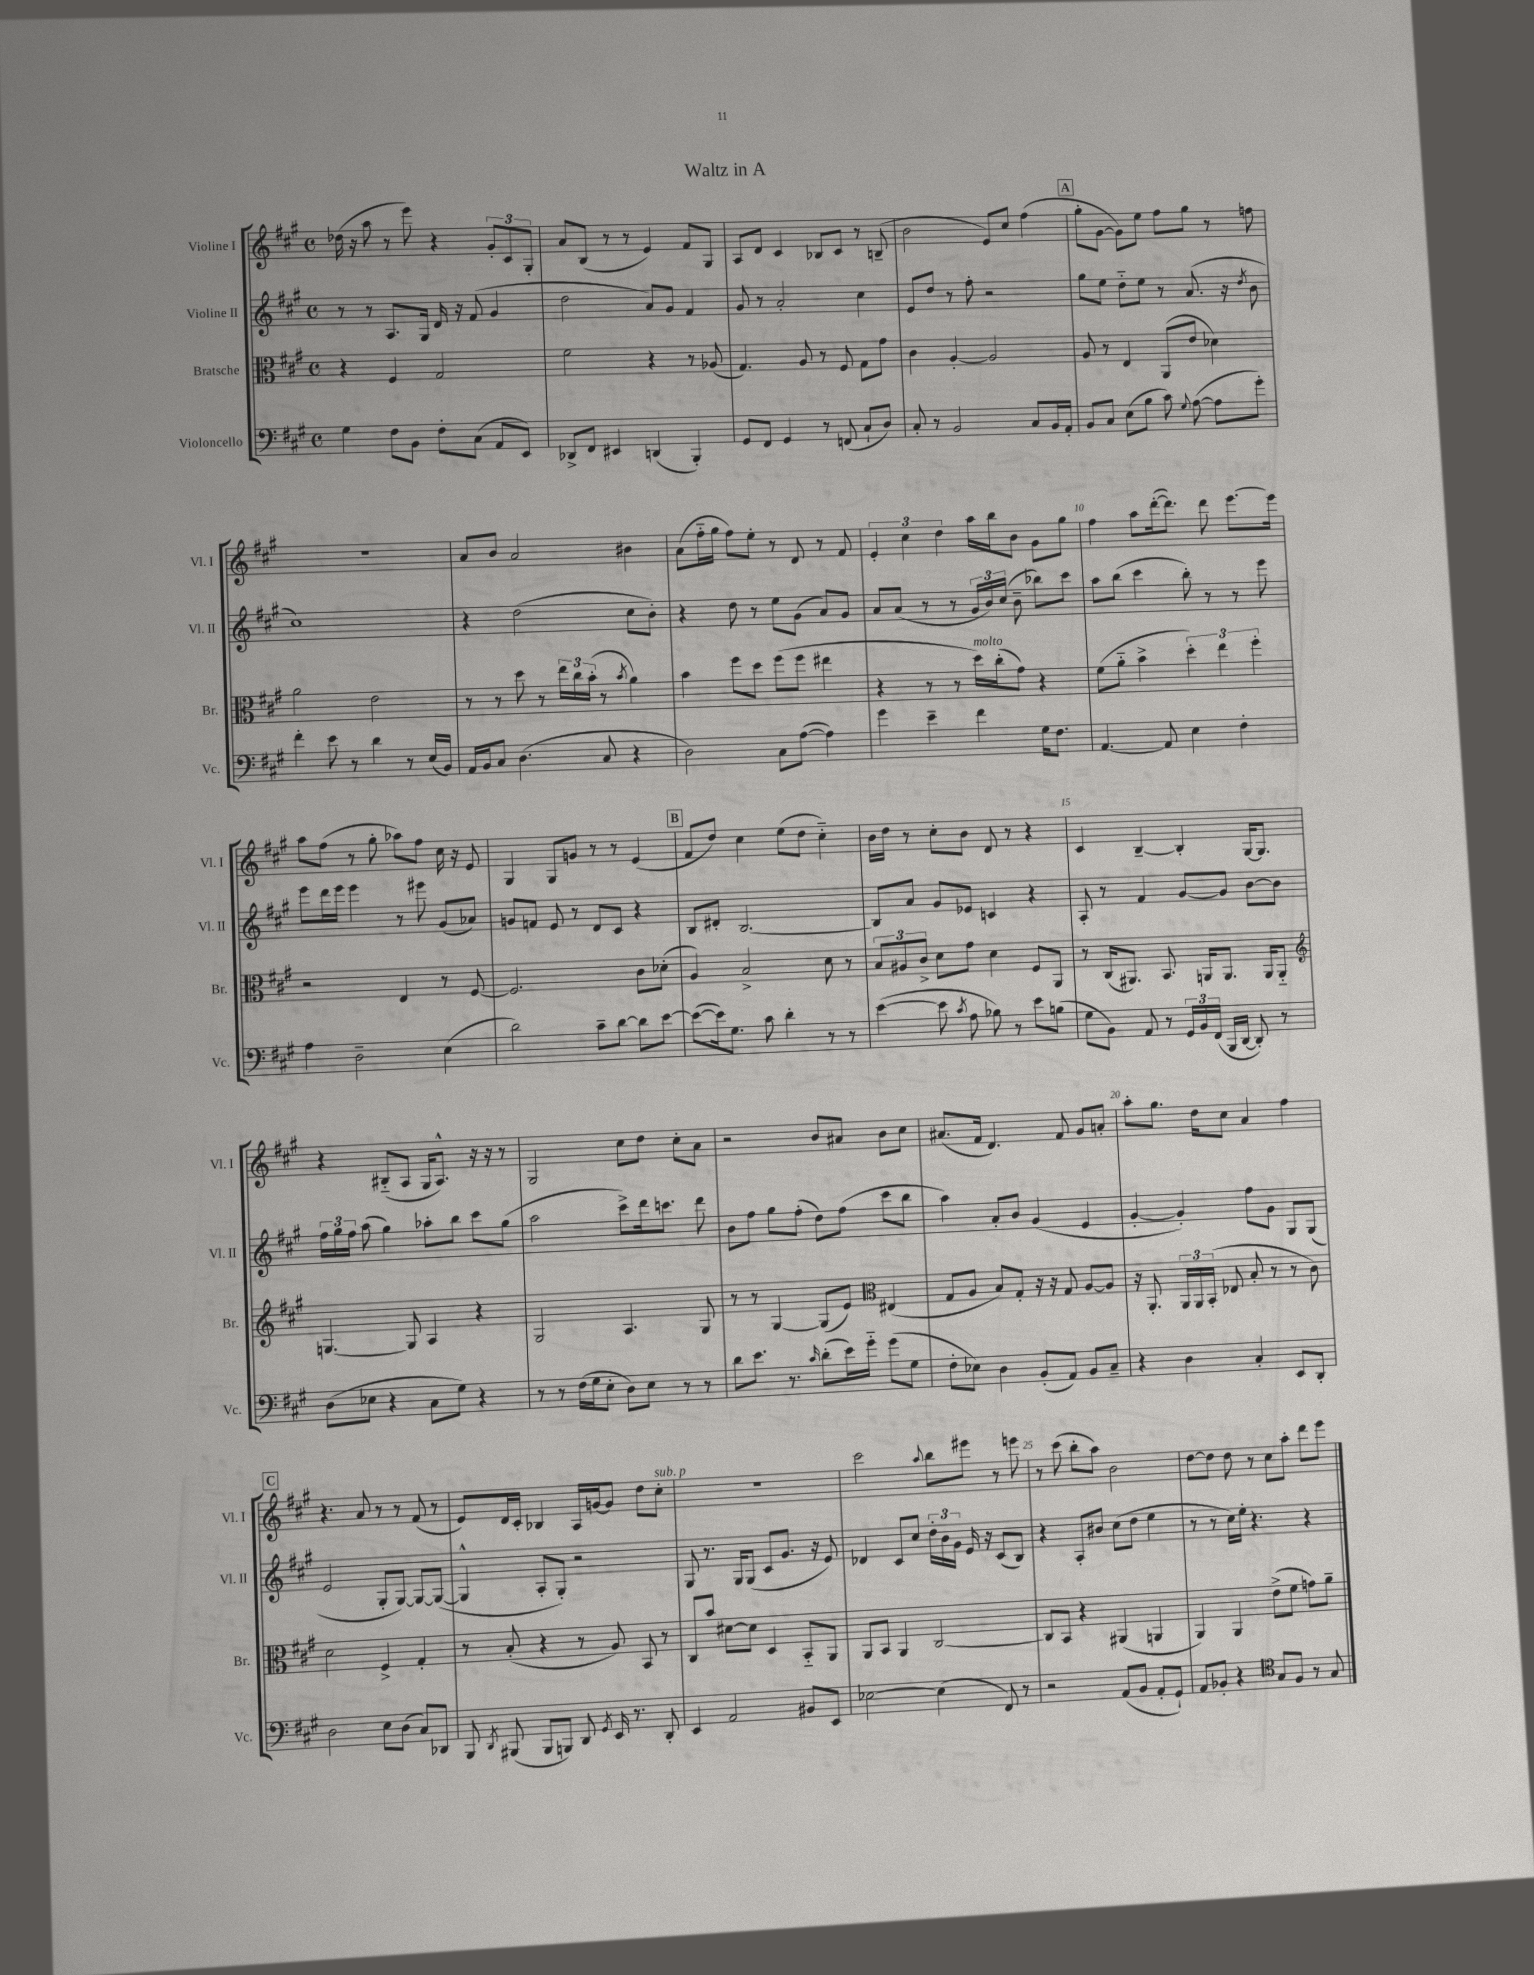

**kern	**kern	**kern	**kern
*part4	*part3	*part2	*part1
*staff4	*staff3	*staff2	*staff1
*I"Violoncello	*I"Bratsche	*I"Violine II	*I"Violine I
*I'Vc.	*I'Br.	*I'Vl. II	*I'Vl. I
*clefF4	*clefC3	*clefG2	*clefG2
*k[f#c#g#]	*k[f#c#g#]	*k[f#c#g#]	*k[f#c#g#]
*M4/4	*M4/4	*M4/4	*M4/4
*met(c)	*met(c)	*met(c)	*met(c)
=1	=1	=1	=1
4G#\	4r	8r	(16dd-X\
.	.	.	16r
.	.	8r	8aa\
8F#\L	4F#/	8.A/L	8r
8BB\J	.	.	8eee\)
.	.	16G#/Jk	.
8F#'\L	2G#/	16d/	4r
.	.	16r	.
(8C#\J	.	(8f#/	.
8AA/L	.	4g#/	12g#'/L
.	.	.	12c#/
8EE/J)	.	.	.
.	.	.	12G#'/J
=2	=2	=2	=2
8DD-X^/L	2f#\	2dd\	8a/L
8FF#/J	.	.	(8B/J
4EE#X/	.	.	8r
.	.	.	8r
(4DDn/	4r	8a/L)	4e/)
.	.	8g#/J	.
4BBB'/)	8r	4f#/	8f#/L
.	(8A-X/	.	8G#/J
=3	=3	=3	=3
8GG#/L	4.G#/)	8g#/	8A/L
8FF#/J	.	8r	8d/J
4GG#/	.	2a'/	4c#/
.	8A/	.	.
8r	8r	.	8B-X/L
(8FFn/	8F#/	.	8c#/J
8C#`/L	8G#\L	4cc#\	8r
8D/J)	8g#\J	.	(8Bn~/
=4	=4	=4	=4
8C#'/	4c#\	8e/L	2b\
8r	.	8dd/J	.
2BB/	[4A'/	8r	.
.	.	8ff#'\	.
.	2A/]	2r	8e/L)
.	.	.	8cc#/J
8C#/L	.	.	(4ff#\
16BB/L	.	.	.
16AA'/JJ	.	.	.
!!LO:REH:place=s1:t=A
=5	=5	=5	=5
8BB/L	8A/	8gg#\L	8gg#'\L
8C#/J	8r	8ee\J	[8g#\J
(8E\L	4E/	8dd\L	8g#\L])
8B\J	.	8ee\J	8ee\J
8c#\)	(8AA/L	8r	8ff#\L
8qqG#/	.	.	.
([8A\	8e/J	(8.a/	8gg#\J
8A\L]	4d-X\)	.	8r
.	.	16r	.
.	.	8qdd/	.
8g#'\J)	.	8b\	8ffn\
!!LO:LB:g=z
=6	=6	=6	=6
4f#'\	2a\	1cc#)	1r
8e\	.	.	.
8r	.	.	.
4d\	2e\	.	.
8r	.	.	.
(16E/LL	.	.	.
16BB/JJ)	.	.	.
=7	=7	=7	=7
16AA/LL	8r	4r	8a/L
16BB/J	.	.	.
8C#/J	8r	.	8b/J
(4.D\	8dd\	(2dd\	2a/
.	8r	.	.
.	24ee\LL	.	.
.	24cc#\	.	.
.	(24b'\JJ	.	.
8C#/	8r	.	.
.	8qb/	.	.
4r	4a\)	8cc#\L	4b#X\
.	.	8b'\J)	.
=8	=8	=8	=8
2D\)	4b\	4r	(8a\L
.	.	.	16ff#\L
.	.	.	16gg#\JJ
.	8ff#\L	8dd\	8ff#\L)
.	8dd\J	8r	8ee'\J
8C#\L	(8ff#\L	8ee\L	8r
([8A\J	8ff#\J	(8g#\J	8d/
4A\])	4ee#X\	8a/L)	8r
.	.	8g#/J	8f#/
=9	=9	=9	=9
4g#\	4r	8a/L	6e'/
.	.	(8a/J	.
.	.	.	6cc#\
4e~\	8r	8r	.
.	.	.	6dd\
.	8r	8r	.
!	!LO:TX:a:i:t=molto	!	!
4f#\	16dd\LL)	24g#/LL	16aa\LL
.	.	24b/)	.
.	(16cc#'\J	.	16bb\J
.	.	(24cc#/JJ	.
.	8g#\J)	8b~\	8b\J
16G#\KL	4r	8bb-X\L)	8g#\L
8.F#\J	.	.	.
.	.	8ccc#\J	8gg#\J
=10	=10	=10	=10
[4.AA/	(8f#\L	8aa\L	4ff#\
.	8a\J	(8bb\J	.
.	4b^\	4ccc#\	8aa\L
8AA/]	.	.	([16ddd'\k
.	.	.	8.ddd\J])
4E\	6dd'\)	8bb'\)	.
.	.	8r	8ddd\
.	6ee\	.	.
4F#'\	.	8r	[8.eee\L
.	6ff#'\	.	.
.	.	8eee\	.
.	.	.	16eee\Jk]
!!LO:LB:g=z
=11	=11	=11	=11
4A\	2r	8eee\L	8aa\L
.	.	16ddd\L	(8ff#\J
.	.	16eee\JJ	.
2D~\	.	4eee\	8r
.	.	.	8gg#'\
.	4E/	8r	8aa-X\L)
.	.	8eee#X\	8ff#\J
(4E\	8r	(8g#/L	16cc#\
.	.	.	16r
.	[8F#/	8a-X/J)	8e/
=12	=12	=12	=12
2d\)	2.F#/]	8gn/L	4G#/
.	.	8fn/J	.
.	.	8e/	8G#/L
.	.	8r	8gn/J
8c#~\L	.	8d/L	8r
[8d\J	.	8c#/J	8r
8d\L]	8c#\L	4r	(4e/
[8e\J	(8d-X'\J	.	.
!!LO:REH:place=s1:t=B
=13	=13	=13	=13
(8e\L_	4A/)	8B/L	8f#/L
16e\k])	.	8d#X'/J	8dd/J)
8.G#\J	.	.	.
.	2B^/	[2.B/	4cc#\
8c#\	.	.	.
4d'\	.	.	(8ee\L
.	.	.	8dd\J
8r	8d\	.	4cc#\)
8r	8r	.	.
=14	=14	=14	=14
([4e\	12B/L	8B/L]	16b\LL
.	.	.	16dd\JJ
.	12A#X/	.	.
.	.	8a/J	8r
.	12c#^/J	.	.
8e\]	8d\L	8g#/L	8cc#'\L
8qc#/	.	.	.
8A\	8g#\J	8e-X/J	8b\J
8B-X\)	4d\	4cn/	8d/
8r	.	.	8r
8e\L	8F#/L	4r	4r
(8Bn\J	8AA/J	.	.
=15	=15	=15	=15
8G#\L	8r	8A'/	4c#/
8BB\J)	(16C#/KL	8r	.
.	8.AA#X/J)	.	.
8AA/	.	4f#/	[4B~/
8r	8.BB/	.	.
24GG#/LL	.	[8g#/L	4B'/]
24BB/	.	.	.
.	16AAn/KL	.	.
(24FF#/JJ	.	.	.
16BBB/LL	8.AA/J	8g#/J]	.
[16DD/JJ	.	.	.
8DD'/])	.	[8b\L	[16G#/KL
.	16AA/KL	.	8.G#/J]
8r	8AA/J	8b\J]	.
!!LO:LB:g=z
=16	=16	=16	=16
*	*clefG2	*	*
(8D\L	[4.Gn/	24ff#\LL	4r
.	.	24gg#\	.
.	.	24ff#\JJ	.
8E-X\J	.	(8aa\	.
4r	.	4gg#\)	(8B#X/L
.	8G/]	.	8A/J
8C#\L	4A/	8aa-X'\L	16G#/KL
.	.	.	8.A^^/J)
8G#\J)	.	8bb\J	.
4r	4r	8ccc#\L	16r
.	.	.	16r
.	.	(8gg#\J	8r
=17	=17	=17	=17
8r	2G#/	2aa\	2G#/
8r	.	.	.
(16F#\LL	.	.	.
16G#\J	.	.	.
8E'\J	.	.	.
8D\L)	4.A/	8ccc#^\L)	8cc#\L
8E\J	.	16ddd\k	8dd\J
.	.	8.cccn\J	.
8r	.	.	8cc#'\L
8r	8G#/	8ddd\	8a\J
=18	=18	=18	=18
8d\L	8r	8b\L	2r
8.e\J	8r	8ff#\J	.
.	[4G#/	8gg#\L	.
8.r	.	.	.
.	.	(8ff#'\J	.
16qqc#/	.	.	.
(8d'\L	(8G#/L]	8dd\L)	8b/L
16e\L)	8e/J)	(8ff#\J	8a#X/J
16g#\JJ	.	.	.
*	*clefC3	*	*
(8g#\L	(4E#X/	8ccc#\L	8b\L
8G#\J	.	8bb\J	8cc#\J
=19	=19	=19	=19
8F#'\L	8G#/L	4aa\)	(8.a#X/L
8E-X\J)	8A/J	.	.
.	.	.	16f#/Jk
4D\	8B/L)	8a'/L	4.d/)
.	8G#'/J	8b/J	.
(8BB'/L	16r	(4g#/	.
.	16r	.	.
8AA/J)	8G#/	.	8f#/
8BB/L	[8A/L	4e/	8g#/L
8C#~/J	8A/J]	.	8an'/J
=20	=20	=20	=20
4r	16r	[4g#'/	8aa'\L
.	8.AA'/	.	.
.	.	.	8.gg#\J
4D\	24AA/LL	4g#'/])	.
.	24AA/	.	.
.	.	.	16dd\KL
.	(24BB'/JJ	.	.
.	8E-X/	.	8cc#\J
4C#'/	8B'/	8ff#\L	4a/
.	8r	8g#\J	.
8EE/L	8r	8G#/L	4ff#\
8DD'/J	8c#\)	(8G#/J	.
!!LO:LB:g=z
!!LO:REH:place=s1:t=C
=21	=21	=21	=21
2D\	2d\	2e/	4.r
.	.	.	8a/
8E\L	4F#^/	8G#'/L	8r
(8D\J	.	[8G#/J)	8r
8C#/L)	4G#'/	8G#/L_	(8f#/
8DD-X/J	.	(8G#/J_	8r
=22	=22	=22	=22
8BBB/	8r	4G#^^/]	8e/L)
8qDD/	.	.	.
(8BBB#X/	(8B'/	.	16d/L
.	.	.	16c#'/JJ
8BBB#/L	4r	8A'/L	4B-X/
8BBBn/J)	.	8G#'/J)	.
8DD/	8r	2r	16A/LL
.	.	.	[16gn/J
8qGG#/	.	.	.
16EE/	8A/)	.	8g/J]
8.r	.	.	.
.	8BB/	.	8dd\L
!	!	!	!LO:TX:a:i:t=sub. p
8DD'/	8r	.	8cc#'\J
=23	=23	=23	=23
4EE/	8C#/L	8G#/	1r
.	8b/J	8.r	.
2AA/	[8d#X\L	.	.
.	.	16G#/KL	.
.	8d#\J]	(8G#/J	.
.	4D/	8c#/L	.
.	.	8.g#/J	.
8BB#X/L	8BB/L	.	.
.	.	16r	.
8EE/J	8AA/J	8e/)	.
=24	=24	=24	=24
[2E-X\	8AA/L	4d-X/	2ccc#\
.	8BB/J	.	.
.	4AA/	8c#/L	.
.	.	8cc#/J	.
.	.	.	8qqaa/
(4E-\]	[2C#/	24dd'\LL	8bb\L
.	.	24b\	.
.	.	24g#\JJ	.
.	.	16e/	8eee#X\J
.	.	16r	.
8FF#/)	.	(8c#/L	8r
8r	.	8B/J)	8eeen\
=25	=25	=25	=25
2r	8C#/L]	4r	8r
.	8BB/J	.	(8ccc#\
.	4r	8A'/L	8bb'\L
.	.	8b#X/J	8aa\J)
(8AA/L	(4AA#X/	(8cc#\L	2b\
8BB/J	.	8dd\J	.
8AA'/L	4AAn/	4ee\	.
8GG#`/J)	.	.	.
=26	=26	=26	=26
8AA/L	4AA/)	8r	[8dd\L
8BB-X'/J	.	8r	8dd\J]
4r	4AA/	16cc#\LL)	8dd\
.	.	16ee'\JJ	.
.	.	4.r	8r
*clefC4	*	*	*
8G#/L	(8e^\L	.	8cc#\L
8F#/J	8f#\J	.	8aa'\J
8r	8gn\L)	4r	8ddd\L
8G#/	8a~\J	.	8eee\J
==	==	==	==
*-	*-	*-	*-
